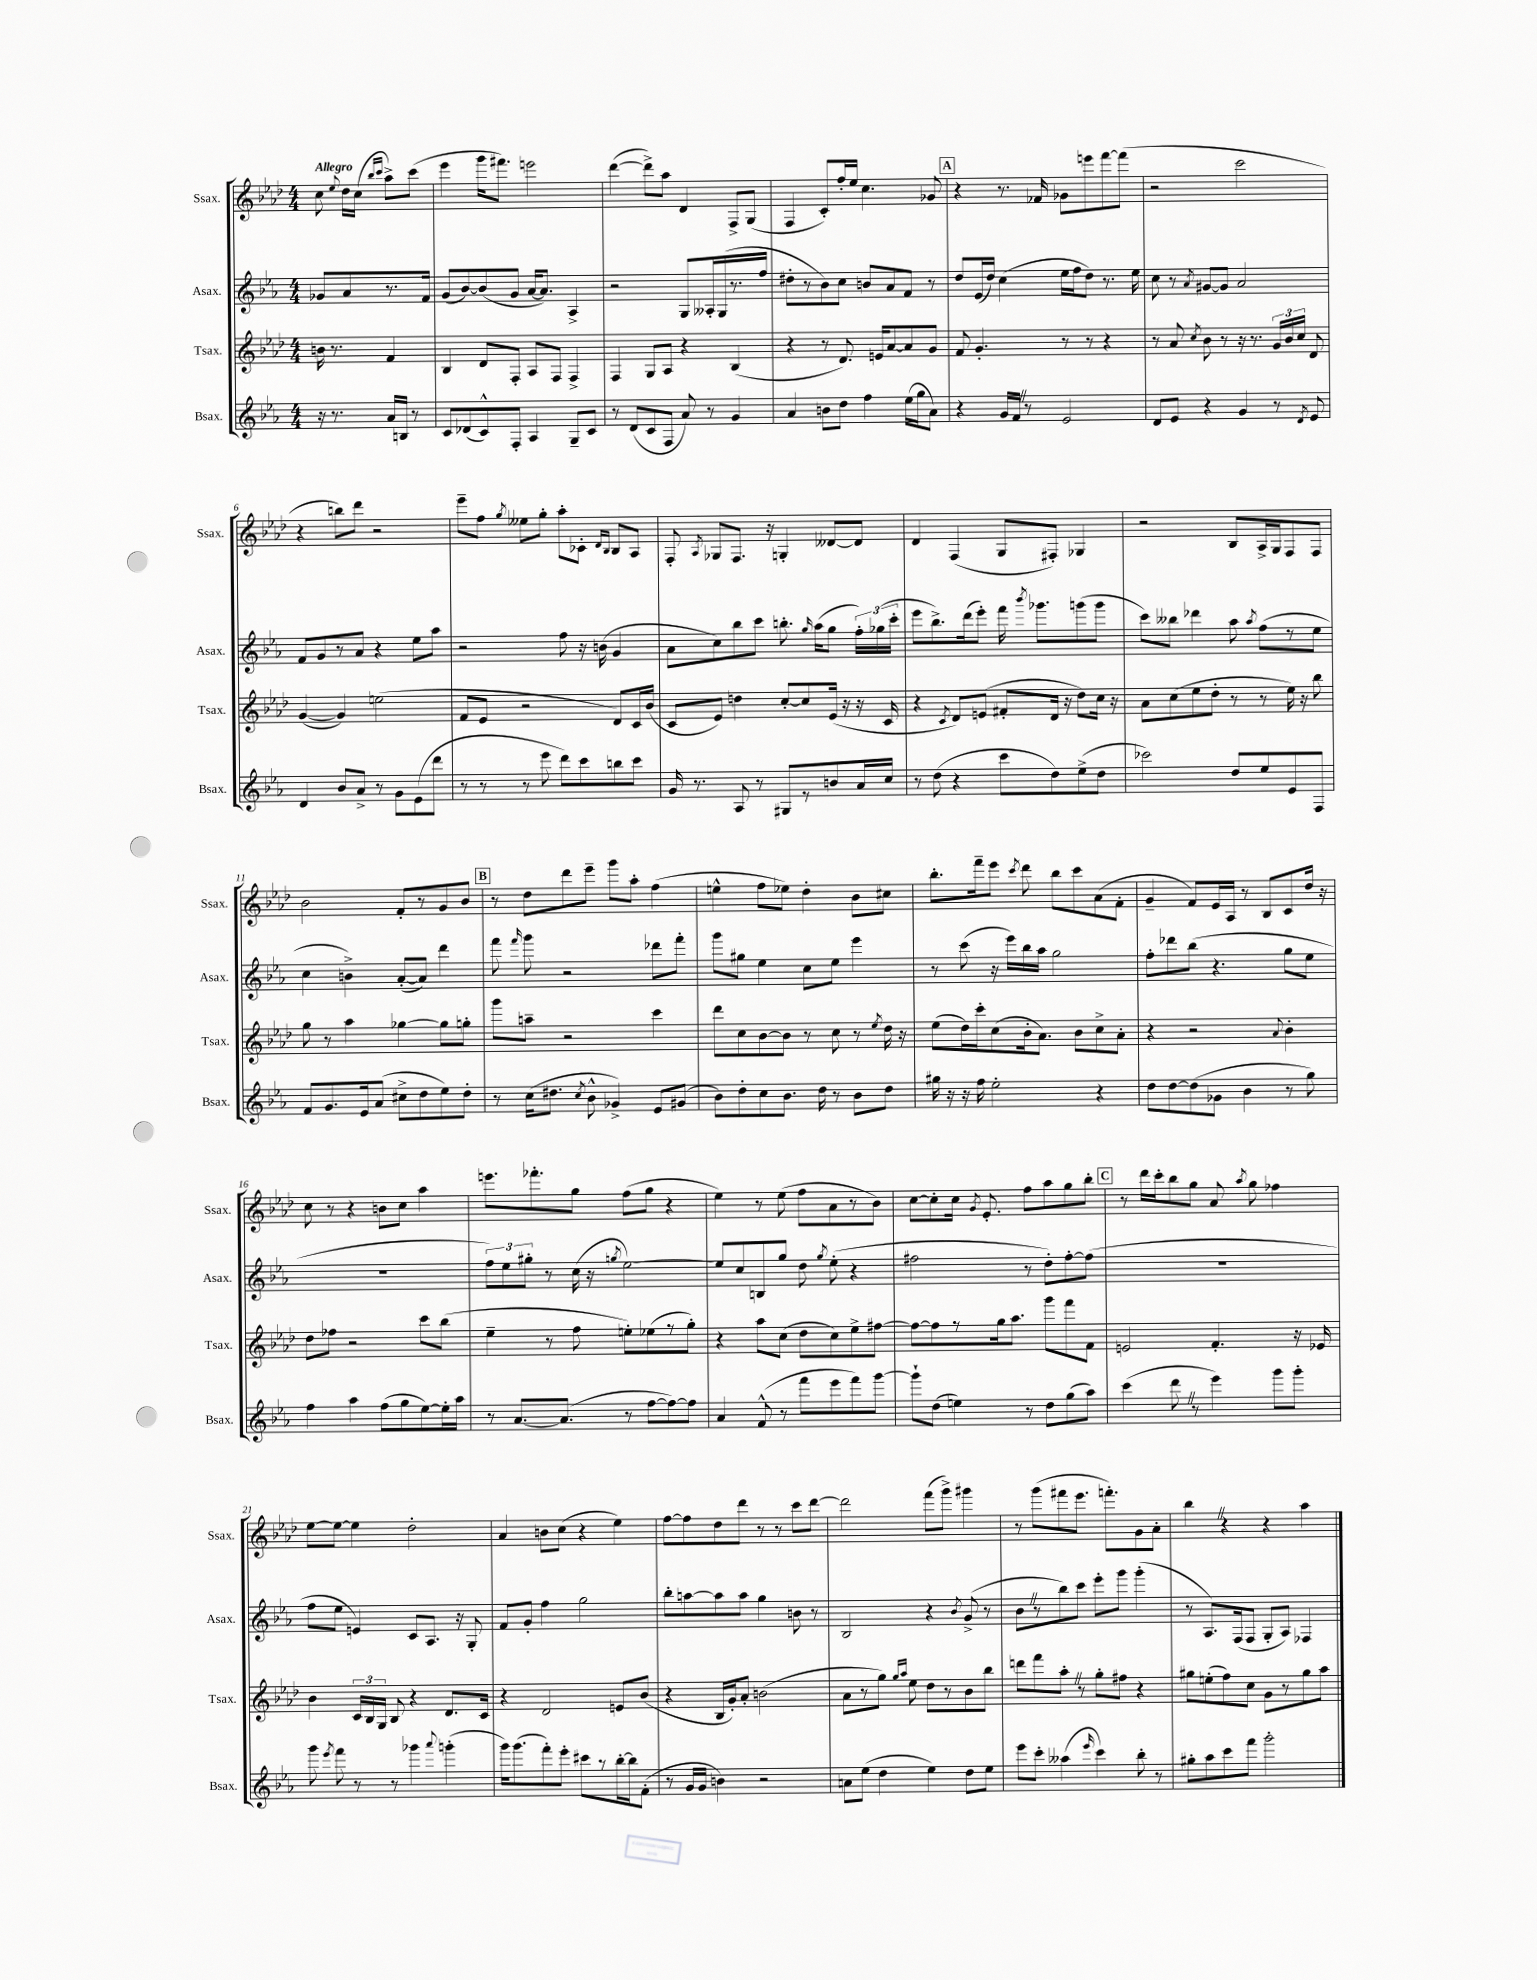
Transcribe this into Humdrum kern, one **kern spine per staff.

**kern	**kern	**kern	**kern
*staff4	*staff3	*staff2	*staff1
*clefG2	*clefG2	*clefG2	*clefG2
*k[b-e-a-]	*k[b-e-a-d-]	*k[b-e-a-]	*k[b-e-a-d-]
*M4/4	*M4/4	*M4/4	*M4/4
16r	16b	8g-	8cc
8.r	8.r	.	.
.	.	.	8qqee-
.	.	8a-	16dd-
.	.	.	(16cc
.	.	.	16qqbb-
.	.	.	16qqccc
16a-	4f	8.r	8aa-^)
16B	.	.	.
8r	.	.	(8ccc
.	.	16f	.
=	=	=	=
8c	4B-	(8g	4eee-
(8d-	.	[8b-)	.
8c^^)	8d-	(8b-]	16ggg
.	.	.	8.fff#)
8F'	8F'	8g	.
4A-	8A-	[16a-	2eee
.	.	8.a-])	.
.	8F	.	.
8G~	4F^	4A-^	.
8c	.	.	.
=	=	=	=
8r	4F	2r	([4ddd-
(8d	.	.	.
8c	8G	.	8ddd-^])
8F	8A-	.	8aa-
8a-)	4r	8G	4d-
8r	.	16A--'	.
.	.	(16G	.
4g	(4B-	8.r	8F^
.	.	.	(8G
.	.	16ff	.
=	=	=	=
4a-	4r	8dd#'	4F
.	.	8r	.
8b	8r	8b-)	8c')
8dd	8.d-)	8cc	16ff'
.	.	.	16ee-
4ff	.	8b	4.cc
.	16e	.	.
.	[8a-	8a-	.
(16ee-	8a-]	8f	.
16gg	.	.	.
8a-)	8g	8r	8g-
=	=	=	=
4r	8f	8dd	4r
.	4.g'	(16e-	.
.	.	16dd)	.
16g	.	(4cc	8.r
16f	.	.	.
8r	.	.	.
.	.	.	16f-
2e-	8r	16ee-	8g-
.	.	16ff	.
.	8r	8dd)	8eee
.	4r	8.r	[8fff
.	.	.	(8fff]
.	.	16ee-	.
=	=	=	=
8d	8r	8cc	2r
8e-	8a-	8r	.
.	8qcc	8qa-	.
4r	8b-	[8g#	.
.	8r	8g#]	.
4g	16r	2a-	2ccc
.	8.r	.	.
8r	24g	.	.
.	24b-	.	.
.	24cc	.	.
8qd	.	.	.
8e-	8d-	.	.
=	=	=	=
4d	([4g	8f	4r
.	.	8g	.
8b-	4g])	8r	8bb)
8a-^	.	8a-	8ddd-
8r	(2ee	4r	2r
8g	.	.	.
(8e-	.	8ee-	.
8ddd	.	8aa-	.
=	=	=	=
8r	8f	2r	8eee-~
8r	8e-	.	8ff
.	.	.	8qgg
8r	2r	.	8ee--
8eee-	.	.	8gg'
8ddd)	.	8ff	8aa-'
8ccc	.	16r	8c-'
.	.	(16b	.
.	.	.	16qqd-
.	.	.	16qqB-
8bb	8d-)	4g	8B-
8ccc	16c	.	8A-
.	(16b-	.	.
=	=	=	=
16g	8c	8a-	8F'
8.r	.	.	.
.	.	.	8qA-
.	8e-)	8cc)	8G-
8A-	4dd	8bb-	8.F
8r	.	8ccc	.
.	.	.	16r
8G#	[8cc'	8.bb'	4G'
8r	8cc]	.	.
.	.	16qqgg	.
.	.	(16aa-	.
8b	(16e-	8gg	[8d--
.	16r	.	.
16a-	16r	24ff')	8d--]
.	.	(24gg-	.
16cc	16c	.	.
.	.	24ccc'	.
=	=	=	=
8r	4r	8eee-	4d-
(8dd	.	8.bb-^)	.
.	8qc	.	.
4r	8d-)	.	(4F
.	.	(16ddd	.
.	(8e	8eee-')	.
8ccc	8f#'	16fff	8G
.	.	8qbbb-	.
.	.	8.ggg-	.
8dd)	16d-	.	8F#')
.	16r	.	.
(8ee-^	8dd-)	(8ggg	4G-
8dd	16cc	8ggg	.
.	16r	.	.
=	=	=	=
2ccc-)	8a-	8ccc)	2r
.	(8cc	8bb--	.
.	8ee-	4ddd-	.
.	8dd-'	.	.
8dd	8r	8aa-	8B-
.	.	8qaa-	.
8ee-	8r	(8ff	16A-^
.	.	.	16G
8e-	16ee-)	8r	8F
.	16r	.	.
8F	8bb-	8ee-	8F
=	=	=	=
8f	8gg	4cc	2b-
8.g	8r	.	.
.	4aa-	4b^)	.
16e-	.	.	.
(8a-	.	.	.
8cc#^	[4gg-	([8a-'	8f'
8dd	.	8a-])	8r
8ee-)	8gg-]	4ddd	8g
8dd'	8gg'	.	8b-
=	=	=	=
8r	8ggg	8fff	8r
.	.	16qqfff	.
(16cc	8aa~	8ggg	8dd-
8.dd#	.	.	.
.	2r	2r	8ddd-
8qcc	.	.	.
8b-^^	.	.	8eee-~
4g-^)	.	.	8ggg
.	.	.	8aa-'
8e-	4ccc	8ddd-	(4ff
(8g#	.	8fff'	.
=	=	=	=
8b-)	8ddd-	8ggg	4ee^^
8dd'	8cc	8gg#	.
8cc	[8b-	4ee-	8ff
8.b-	8b-]	.	8ee-)
.	8r	8cc	4dd-'
16dd	.	.	.
8r	8cc	8ee-	.
8b-	8r	4eee-	8b-
.	8qee-	.	.
8dd	16dd-	.	8cc#
.	16r	.	.
=	=	=	=
16gg#	(8ee-	8r	8.bb-'
16r	.	.	.
16r	16dd-)	(8ccc	.
16ff	16ccc'	.	16fff~
2ee-'	(8cc	16r	8eee-
.	.	16eee-)	.
.	.	.	8qccc
.	16b-'	16bb-	8ddd-
.	8.a-)	16aa-	.
.	.	2gg	8bb-
.	8b-	.	8ccc
4r	8cc^	.	(8a-
.	8a-'	.	8f'
=	=	=	=
8dd	4r	8ff'	4g~
[8dd	.	8ddd-	.
(8dd]	2r	(8bb-	8f)
8g-	.	4.r	16e-
.	.	.	16A-
4b-	.	.	8r
.	.	.	8B-
.	8qqa-	.	.
8r	4b-'	8gg	8c
8gg)	.	8ee-	16dd-
.	.	.	16r
=	=	=	=
4ff	8dd-	1r	8cc
.	8ff-	.	8r
4aa-	2r	.	4r
(8ff	.	.	8b
8gg	.	.	8cc
[8ee-)	8ccc	.	4aa-
16ee-']	(8bb-	.	.
16aa-	.	.	.
=	=	=	=
8r	4ee-~	12ff)	8.eee
.	.	12ee-	.
[8.a-	.	.	.
.	.	12gg#'	.
.	.	.	8.fff-'
.	8r	8r	.
(8.a-]	.	.	.
.	8ff	(16cc	8gg
.	.	16r	.
.	.	8qgg	.
8r	8ee')	[2ee-)	(8ff
[8ff	(8ee-	.	8gg
8ff_)	8r	.	4r
8ff]	8gg')	.	.
=	=	=	=
4a-	4r	8ee-]	4ee-)
.	.	8cc	.
(8f^^	8aa-	8B	8r
8r	(8cc	8gg	(8ee-
8fff	8dd-	8dd	8ff
.	.	8qgg	.
8eee-	8cc)	(8ee-'	8a-
8fff)	8ee-^	4r	8r
[8ggg	[8ff#	.	8b-)
=	=	=	=
8ggg`]	8ff#_	2ff#	[8cc
(8dd	8ff#]	.	8cc']
4ee)	8r	.	16cc
.	.	.	8qg
.	.	.	8.e-'
.	16gg	.	.
.	8.aa-	.	.
8r	.	8r	8ff
8dd	8ggg	8dd')	8aa-
(8gg	8fff	[8ff#'	8gg
8aa-)	8f	(8ff#]	8bb-'
=	=	=	=
(4ccc	2e	1r	8r
.	.	.	16ddd-
.	.	.	16ccc'
8ddd	.	.	8bb-
8r	.	.	8gg
4eee-)	4.f'	.	8a-
.	.	.	8qaa-
.	.	.	8gg
8ggg	.	.	4ff-
8ggg'	16r	.	.
.	16e-	.	.
=	=	=	=
8ggg	4b-	8ff	[8ee-
8qeee-	.	.	.
8fff	.	8ee-	8ee-_
8r	24c	4e)	4ee-]
.	24B-	.	.
.	24G	.	.
8r	8B-	.	.
4ggg-	4r	8c	2dd-'
.	.	8.A-	.
8qqaaa-	.	.	.
(4ggg'	8.d-	.	.
.	.	16r	.
.	.	8G'	.
.	16c	.	.
=	=	=	=
16ggg)	4r	8f	4a-
(8.ggg	.	.	.
.	.	8g'	.
8fff')	2d-	4ff	8b
8eee-'	.	.	(8cc
8ccc#	.	2gg	4r
8r	.	.	.
[16bb-'	8e	.	4ee-)
16bb-]	.	.	.
(8f'	(8b-	.	.
=	=	=	=
8r	4r	8bb-'	[8ff
16g	.	[8aa	8ff]
16g	.	.	.
4b)	16B-	8aa]	8dd-
.	16g')	.	.
.	8a-'	8aa	8ddd-
2r	(2b	4gg	8r
.	.	.	8r
.	.	8b	8ccc
.	.	8r	[8ddd-
=	=	=	=
8a	8a-	2B-	2ddd-]
(8ee-	8r	.	.
4dd	8gg)	.	.
.	16qqgg	.	.
.	16qqaa-	.	.
.	8ee-	.	.
4ee-)	8dd-	4r	(8fff
.	8r	.	8ggg^)
.	.	8qb-	.
8dd	8b-	(8g^	4ggg#
8ee-	8bb-	8r	.
=	=	=	=
8eee-	8ddd	8b-	8r
8ccc'	8fff	8r	(8ggg
(4aa--	8aa-'	8bb-)	8fff#
.	8r	8ccc	8.eee-
16qqeee-	.	.	.
4ccc)	8gg'	8eee-'	.
.	.	.	8.fff')
.	8ff#	8ggg	.
8bb-'	4r	(4ggg'	8g
8r	.	.	8a-'
=	=	=	=
8gg#'	8gg#	8r	4bb-
8aa-	(8ee'	8.A-)	.
8ccc	8ff)	.	4r
.	.	(16F	.
8fff	8cc	8F	.
2ggg'	8g	8G'	4r
.	8r	8A-)	.
.	8gg#	4F-	4aa-
.	8aa-	.	.
==	==	==	==
*-	*-	*-	*-
